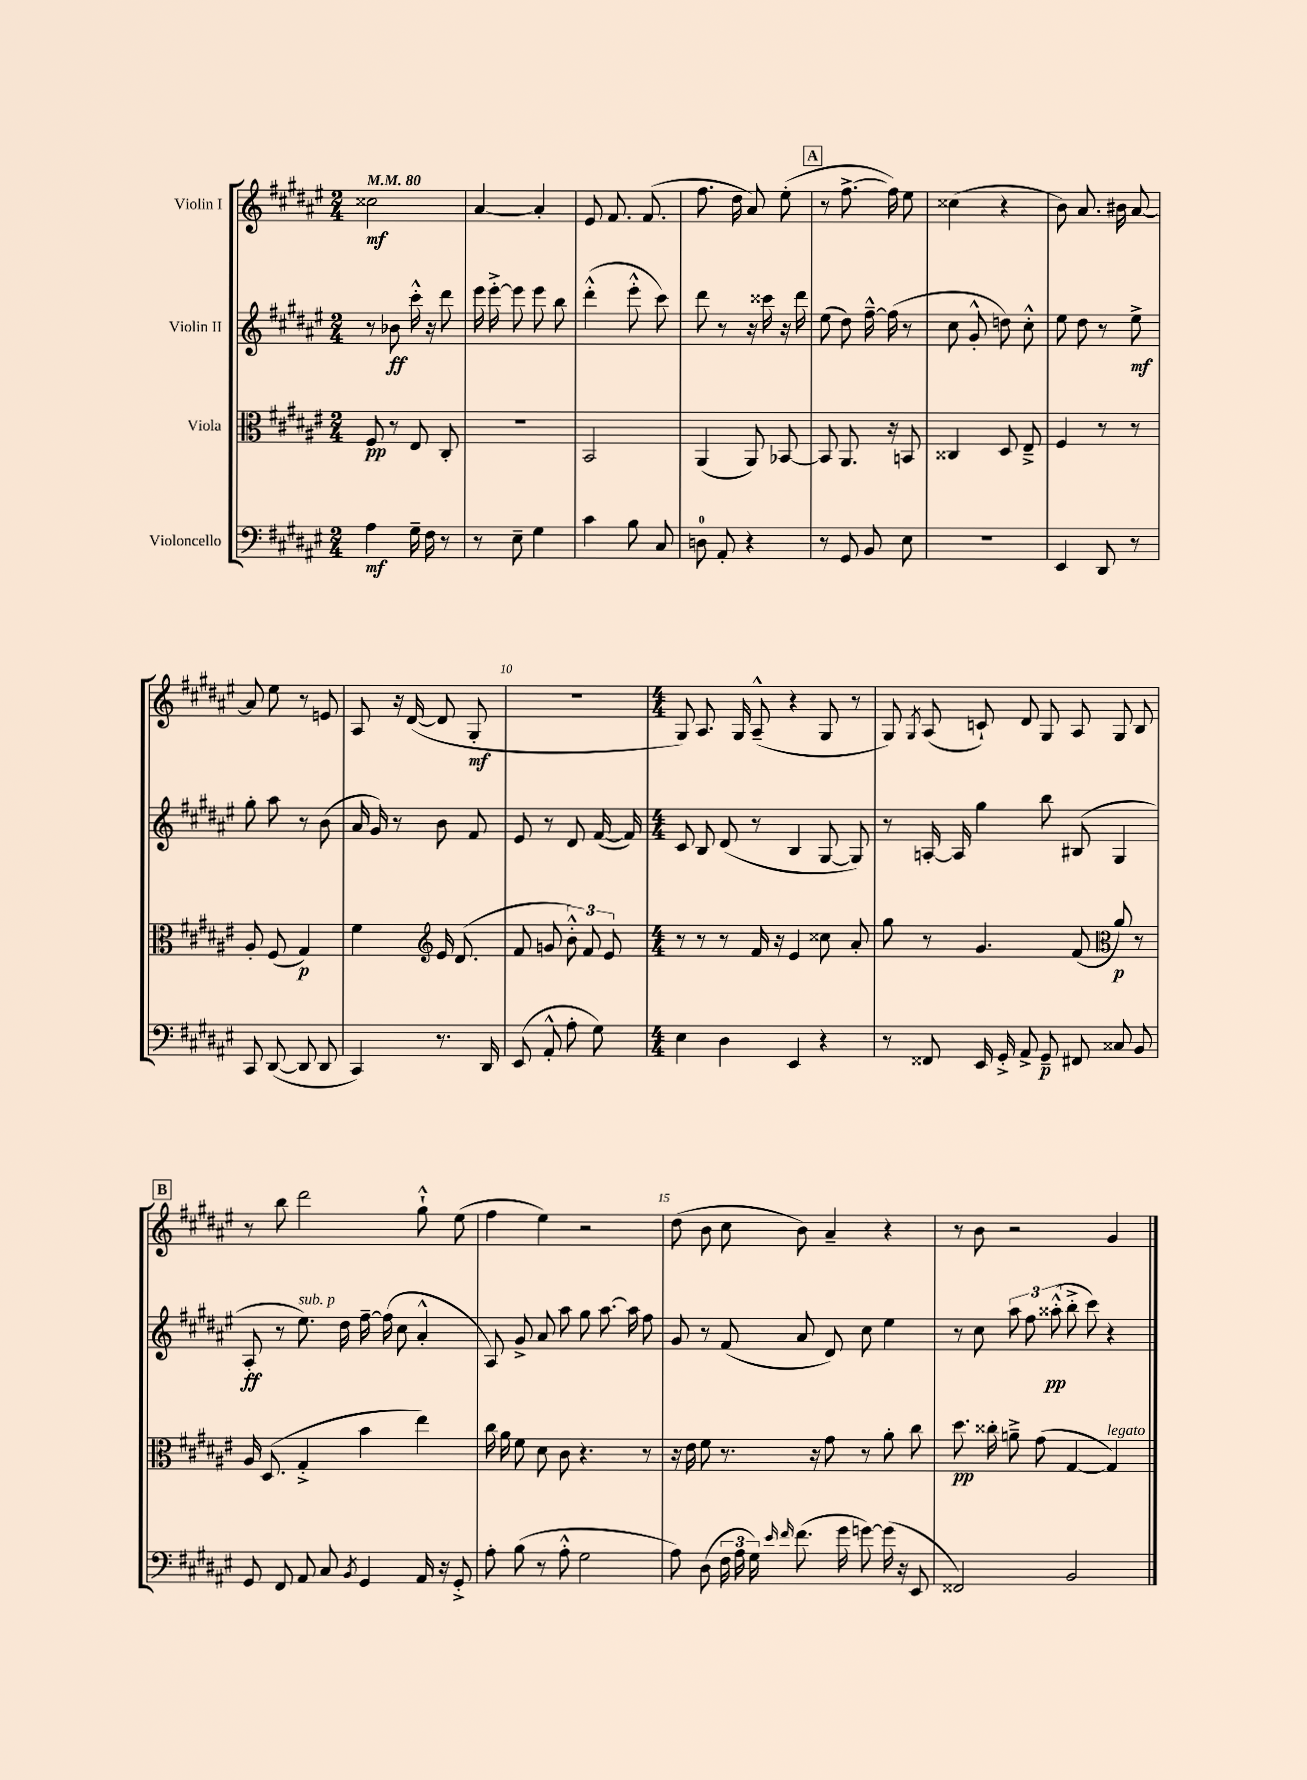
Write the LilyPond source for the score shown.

<<
\new StaffGroup <<
\new Staff = "s0" \with { instrumentName = "Violin I" } {
    \clef treble \key fis \major \numericTimeSignature \time 2/4 \tempo 4 = 80
    \autoBeamOff cisis''2\mf |
    ais'4~ ais'4-. |
    eis'8 fis'8. fis'8.( |
    fis''8. dis''16 ais'8) eis''8-.( |
    \mark \markup { \box "A" } r8 fis''8.~-> fis''16) eis''8 |
    cisis''4( r4 |
    b'8) ais'8. bis'16 ais'8~ |
    ais'8 eis''8 r8 e'8 |
    ais8 r16 dis'16~( dis'8 gis8-.\mf |
    r2 |
    \numericTimeSignature \time 4/4 gis8) ais8. gis16 ais8---^( r4 gis8 r8 |
    gis8) \acciaccatura { gis8 } ais8( c'8-!) dis'8 gis8 ais8 gis8 b8 |
    \mark \markup { \box "B" } r8 b''8 dis'''2 gis''8-!-^ eis''8( |
    fis''4 eis''4) r2 |
    dis''8( b'8 cis''8 b'8) ais'4-- r4 |
    r8 b'8 r2 gis'4 \bar "|." |
}
\new Staff = "s1" \with { instrumentName = "Violin II" } {
    \clef treble \key fis \major \numericTimeSignature \time 2/4
    \autoBeamOff r8 bes'8\ff cis'''16-.-^ r16 dis'''8 |
    eis'''16 eis'''16~-.-> eis'''8 eis'''8 b''8 |
    dis'''4-.-^( eis'''8-.-^ cis'''8) |
    dis'''8 r8 r16 cisis'''16 r16 dis'''16 |
    \mark \markup { \box "A" } eis''8( dis''8) fis''16~---^ fis''16( r8 |
    cis''8 gis'8-.-^ d''8) cis''8-.-^ |
    eis''8 dis''8 r8 eis''8->\mf |
    gis''8-. ais''8 r8 b'8( |
    ais'16 gis'16) r8 b'8 fis'8 |
    eis'8 r8 dis'8 fis'16~( fis'16) |
    \numericTimeSignature \time 4/4 cis'8 b8 dis'8( r8 b4 gis8~ gis8) |
    r8 a16~-. a16 gis''4 b''8 bis8( gis4 |
    \mark \markup { \box "B" } ais8-.\ff r8 eis''8.^\markup { \italic "sub. p" }) dis''16 fis''16~-- fis''16( cis''8 ais'4-.-^ |
    ais8) gis'8-> ais'8 ais''8 gis''8 ais''8.~ ais''16 fis''8 |
    gis'8 r8 fis'8( ais'8 dis'8) cis''8 eis''4 |
    r8 cis''8 \tuplet 3/2 { ais''8 fis''8 aisis''8-.-^\pp( } b''8-.-> cis'''8) r4 \bar "|." |
}
\new Staff = "s2" \with { instrumentName = "Viola" } {
    \clef alto \key fis \major \numericTimeSignature \time 2/4
    \autoBeamOff fis8\pp r8 eis8 cis8-. |
    R2 |
    b,2 |
    ais,4( ais,8) bes,8~ |
    \mark \markup { \box "A" } bes,8 ais,8. r16 b,8 |
    cisis4 dis8 eis8---> |
    fis4 r8 r8 |
    ais8-. fis8( gis4\p) |
    fis'4 \clef treble eis'16 dis'8.( |
    fis'8 g'8 \tuplet 3/2 { b'8-.-^) fis'8 eis'8 } |
    \numericTimeSignature \time 4/4 r8 r8 r8 fis'16 r16 eis'4 cisis''8 ais'8-. |
    gis''8 r8 gis'4. fis'8( ais'8\p) r8 |
    \mark \markup { \box "B" } \clef alto ais16 dis8.( gis4-.-> b'4 eis''4) |
    cis''16 ais'16 fis'8 dis'8 cis'8 r4. r8 |
    r16 eis'16 fis'8 r8. r16 gis'8 r8 ais'8-. cis''8 |
    dis''8.\pp cisis''16-. a'8---> gis'8( gis4~ gis4^\markup { \italic "legato" }) \bar "|." |
}
\new Staff = "s3" \with { instrumentName = "Violoncello" } {
    \clef bass \key fis \major \numericTimeSignature \time 2/4
    \autoBeamOff ais4\mf gis16-- fis16 r8 |
    r8 eis8-- gis4 |
    cis'4 b8 cis8 |
    d8-0 ais,8-. r4 |
    \mark \markup { \box "A" } r8 gis,8 b,8 eis8 |
    r2 |
    eis,4 dis,8 r8 |
    cis,8 dis,8~( dis,8 dis,8 |
    cis,4) r8. dis,16 |
    eis,8( ais,8-.-^ ais8-. gis8) |
    \numericTimeSignature \time 4/4 eis4 dis4 eis,4 r4 |
    r8 fisis,8 eis,16 gis,16-.-> ais,8-> gis,8--\p fis,8 cisis8 b,8 |
    \mark \markup { \box "B" } gis,8 fis,8 ais,8 cis8 \acciaccatura { b,8 } gis,4 ais,16 r16 gis,8-.-> |
    ais8-. b8( r8 ais8-.-^ gis2 |
    ais8) dis8( \tuplet 3/2 { fis16 ais16 gis16) } \grace { eis'16 fis'16 } fis'8.( gis'16 g'8~) g'16( r16 eis,8 |
    fisis,2) b,2 \bar "|." |
}
>>
>>
\layout { \context { \Score \override BarNumber.break-visibility = ##(#f #t #t) barNumberVisibility = #(every-nth-bar-number-visible 5) } }
